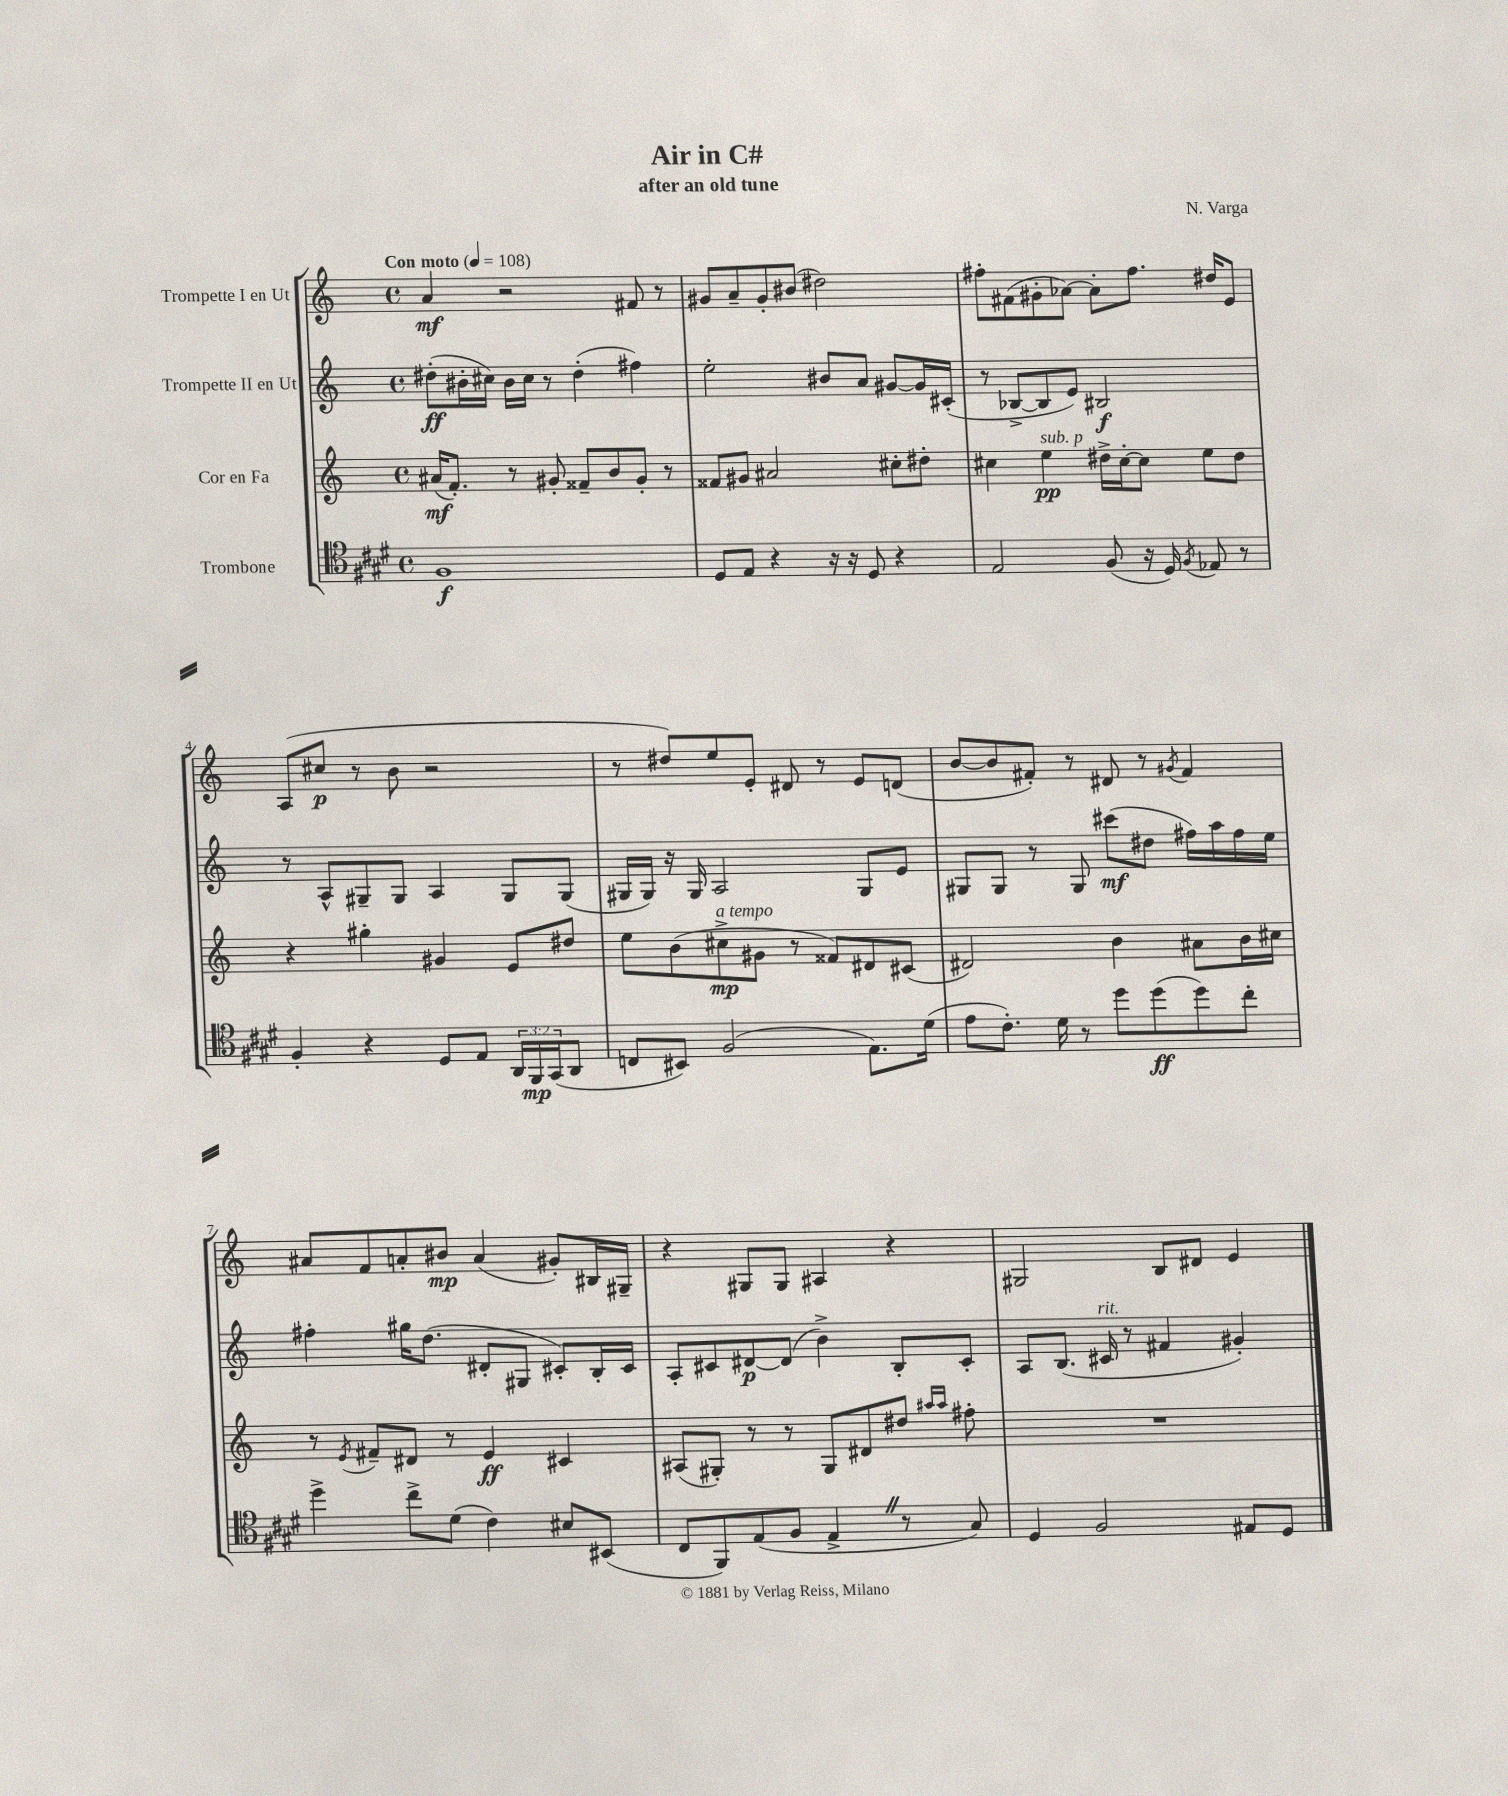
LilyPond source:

\header { title = "Air in C#" composer = "N. Varga" subtitle = "after an old tune" }
<<
\new StaffGroup <<
\new Staff = "s0" \with { instrumentName = "Trompette I en Ut" } {
    \clef treble \key c \major \defaultTimeSignature \time 4/4 \tempo "Con moto" 4 = 108
    a'4\mf r2 fis'8 r8 |
    gis'8 a'8-- gis'8-. bis'8( dis''2) |
    fis''8-. fis'8( gis'8-. aes'8~) aes'8-. fis''8. dis''16 e'8 |
    a8( cis''8\p r8 b'8 r2 |
    r8 dis''8) e''8 e'8-. dis'8 r8 e'8 d'8( |
    b'8~ b'8 fis'8-.) r8 dis'8 r8 \acciaccatura { gis'8 } fis'4 |
    ais'8 f'8 a'8-. bis'8\mp a'4( gis'8-.) bis16 gis16-- |
    r4 gis8 gis8 ais4 r4 |
    gis2 b8 dis'8 e'4 \bar "|." |
}
\new Staff = "s1" \with { instrumentName = "Trompette II en Ut" } {
    \clef treble \key c \major \defaultTimeSignature \time 4/4
    dis''8-.\ff( bis'16-. cis''16) bis'16 cis''16 r8 dis''4-.( fis''4) |
    e''2-. bis'8 a'8 gis'8~ gis'16 cis'16-.( |
    r8 bes8~-> bes8 e'8) bis2\f |
    r8 a8-^ gis8-- gis8 a4 gis8 gis8( |
    gis16 gis16) r16 gis16 a2 gis8 e'8 |
    gis8 gis8 r8 gis8 cis'''8\mf( dis''8 fis''16) a''16 fis''16 e''16 |
    fis''4-. gis''16 d''8.( dis'8-. gis8 cis'8-.) b16-. cis'16 |
    a8-. cis'8 dis'8~\p dis'8( b'4->) b8-. cis'8-. |
    a8 b8.( cis'16^\markup { \italic "rit." } r8 fis'4 gis'4-.) \bar "|." |
}
\new Staff = "s2" \with { instrumentName = "Cor en Fa" } {
    \clef treble \key c \major \defaultTimeSignature \time 4/4
    ais'16\mf( f'8.-.) r8 gis'8-. fisis'8-- b'8 gis'8-. r8 |
    fisis'8 gis'8 ais'2 cis''8-. dis''8-. |
    cis''4 e''4\pp^\markup { \italic "sub. p" } dis''16-> cis''16~-. cis''8 e''8 dis''8 |
    r4 gis''4-. gis'4 e'8 dis''8 |
    e''8 b'8( cis''8->\mp^\markup { \italic "a tempo" } gis'8 r8 fisis'8) dis'8 cis'8( |
    dis'2) b'4 ais'8 b'16 cis''16 |
    r8 \acciaccatura { e'8 } fis'8-- dis'8 r8 e'4\ff cis'4 |
    ais8( gis8-.) r8 r8 gis8 dis'8 dis''8 \grace { ais''16 ais''16 } fis''8-. |
    R1 \bar "|." |
}
\new Staff = "s3" \with { instrumentName = "Trombone" } {
    \clef tenor \key e \major \defaultTimeSignature \time 4/4 \override Staff.TupletNumber.text = #tuplet-number::calc-fraction-text
    fis1\f |
    dis8 e8 r4 r16 r16 dis8 r4 |
    e2 fis8( r16 dis16) \acciaccatura { fis8 } ees8 r8 |
    fis4-. r4 dis8 e8 \tuplet 3/2 { a,16 fis,16\mp gis,16( } a,8 |
    c8 bis,8) fis2( e8.) dis'16( |
    e'8 cis'8.-.) dis'16 r8 dis''8 dis''8\ff( dis''8) cis''8-. |
    dis''4-> cis''8-> dis'8( cis'4) bis8 bis,8( |
    cis8 fis,8) e8( fis8 e4-> \once \override BreathingSign.text = \markup { \musicglyph "scripts.caesura.straight" } \breathe r8 gis8) |
    dis4 fis2 eis8 dis8 \bar "|." |
}
>>
>>
